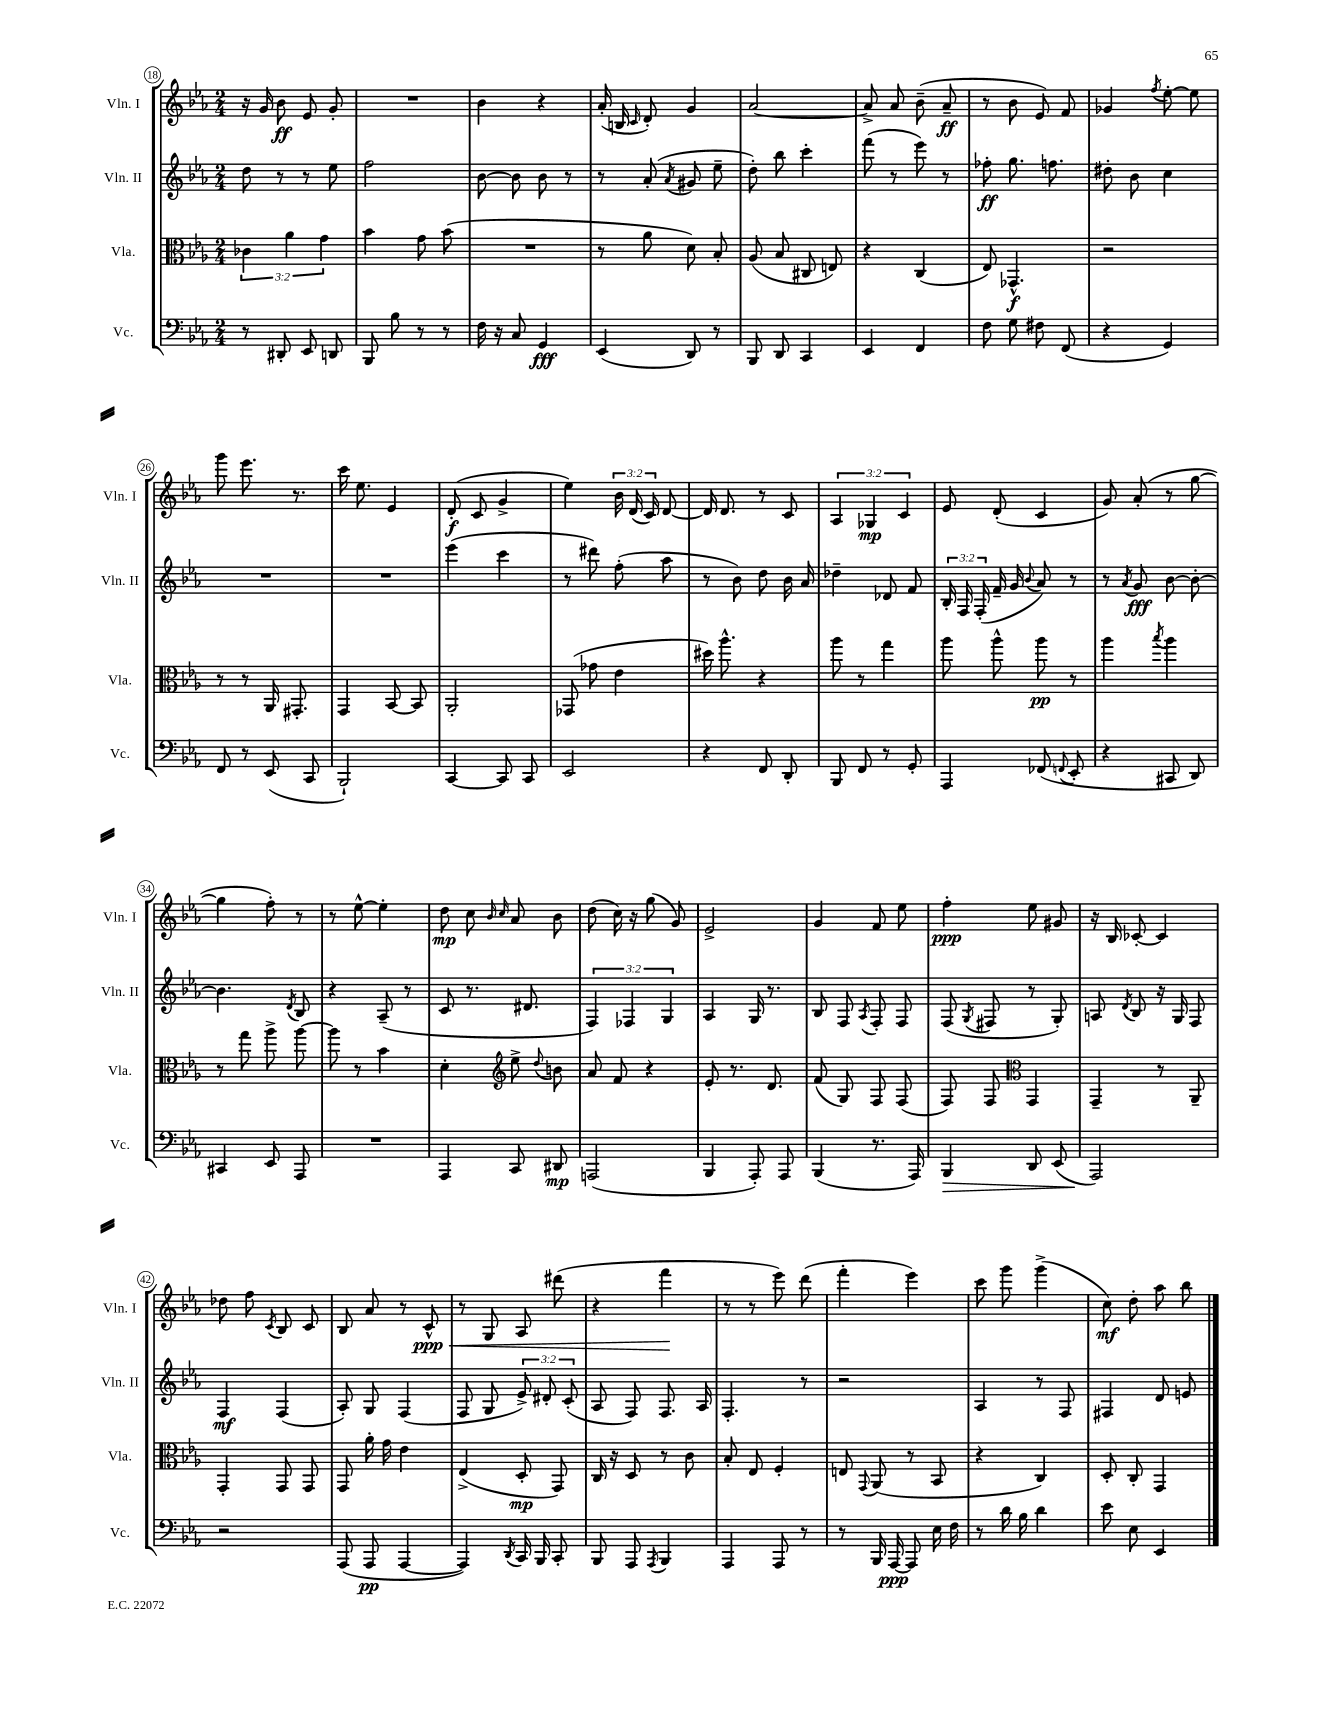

**kern	**dynam	**kern	**dynam	**kern	**dynam	**kern	**dynam
*part4	*part4	*part3	*part3	*part2	*part2	*part1	*part1
*staff4	*staff4	*staff3	*staff3	*staff2	*staff2	*staff1	*staff1
*I"Vc.	*	*I"Vla.	*	*I"Vln. II	*	*I"Vln. I	*
*I'Vc.	*	*I'Vla.	*	*I'Vln. II	*	*I'Vln. I	*
*clefF4	*	*clefC3	*	*clefG2	*	*clefG2	*
*k[b-e-a-]	*	*k[b-e-a-]	*	*k[b-e-a-]	*	*k[b-e-a-]	*
*M2/4	*	*M2/4	*	*M2/4	*	*M2/4	*
=18	=18	=18	=18	=18	=18	=18	=18
8r	.	6c-X\	.	8dd\	.	16r	.
.	.	.	.	.	.	16g/	.
8DD#X'/	.	.	.	8r	.	8b-\	ff
.	.	6a-\	.	.	.	.	.
8EE-/	.	.	.	8r	.	8e-/	.
.	.	6g\	.	.	.	.	.
8DDn/	.	.	.	8ee-\	.	8g'/	.
=19	=19	=19	=19	=19	=19	=19	=19
8BBB-/	.	4b-\	.	2ff\	.	2r	.
8B-\	.	.	.	.	.	.	.
8r	.	8g\	.	.	.	.	.
8r	.	(8b-\	.	.	.	.	.
=20	=20	=20	=20	=20	=20	=20	=20
16F\	.	2r	.	[8b-\	.	4b-\	.
16r	.	.	.	.	.	.	.
8C/	.	.	.	8b-\]	.	.	.
4GG/	fff	.	.	8b-\	.	4r	.
.	.	.	.	8r	.	.	.
=21	=21	=21	=21	=21	=21	=21	=21
(4EE-/	.	8r	.	8r	.	(16a-'/	.
.	.	.	.	.	.	16Bn/	.
.	.	.	.	.	.	16qqc/	.
.	.	8a-\	.	(8a-'/	.	8d'/)	.
.	.	.	.	8qa-/	.	.	.
8DD/)	.	8d\)	.	8g#X/	.	4g/	.
8r	.	8B-'/	.	8ee-~\	.	.	.
=22	=22	=22	=22	=22	=22	=22	=22
8BBB-/	.	(8A-/	.	8dd'\)	.	[2a-/	.
8DD/	.	8B-/	.	8bb-\	.	.	.
4CC/	.	8C#X/	.	4ccc'\	.	.	.
.	.	8En/)	.	.	.	.	.
=23	=23	=23	=23	=23	=23	=23	=23
4EE-/	.	4r	.	(8fff\	.	8a-^/]	.
.	.	.	.	8r	.	8a-/	.
4FF/	.	(4C/	.	8eee-\)	.	(8b-~\	.
.	.	.	.	8r	.	8a-~/	ff
=24	=24	=24	=24	=24	=24	=24	=24
8F\	.	8E-/)	.	8ff-X'\	ff	8r	.
8G\	.	4.GG-X^^/	f	8.gg\	.	8b-\	.
8F#X\	.	.	.	.	.	8e-/)	.
.	.	.	.	8.ffn\	.	.	.
(8FF/	.	.	.	.	.	8f/	.
=25	=25	=25	=25	=25	=25	=25	=25
4r	.	2r	.	8dd#X'\	.	4g-X/	.
.	.	.	.	8b-\	.	.	.
.	.	.	.	.	.	8qff/	.
4GG/)	.	.	.	4cc\	.	[8ee-'\	.
.	.	.	.	.	.	8ee-\]	.
!!LO:LB:g=z
=26	=26	=26	=26	=26	=26	=26	=26
8FF/	.	8r	.	2r	.	8ggg\	.
8r	.	8r	.	.	.	8.eee-\	.
(8EE-/	.	16AA-/	.	.	.	.	.
.	.	8.GG#X'/	.	.	.	8.r	.
8CC/	.	.	.	.	.	.	.
=27	=27	=27	=27	=27	=27	=27	=27
2BBB-`/)	.	4GG/	.	2r	.	16ccc\	.
.	.	.	.	.	.	8.ee-\	.
.	.	[8BB-/	.	.	.	4e-/	.
.	.	8BB-/]	.	.	.	.	.
=28	=28	=28	=28	=28	=28	=28	=28
[4CC/	.	2AA-'/	.	(4eee-\	.	(8d'/	f
.	.	.	.	.	.	8c/	.
8CC/]	.	.	.	4ccc\	.	4g^/	.
8CC/	.	.	.	.	.	.	.
=29	=29	=29	=29	=29	=29	=29	=29
2EE-/	.	(8GG-X/	.	8r	.	4ee-\)	.
.	.	8g-X\	.	8ddd#X\)	.	.	.
.	.	4e-\	.	(8ff'\	.	24b-\	.
.	.	.	.	.	.	(24d/	.
.	.	.	.	.	.	24c/)	.
.	.	.	.	8aa-\	.	[8d/	.
=30	=30	=30	=30	=30	=30	=30	=30
4r	.	16dd#X\)	.	8r	.	16d/]	.
.	.	8.aa-^^\	.	.	.	8.d/	.
.	.	.	.	8b-\)	.	.	.
8FF/	.	4r	.	8dd\	.	8r	.
8DD'/	.	.	.	16b-\	.	8c/	.
.	.	.	.	16a-/	.	.	.
=31	=31	=31	=31	=31	=31	=31	=31
8BBB-/	.	8aa-\	.	4dd-X~\	.	6A-/	.
8FF/	.	8r	.	.	.	.	.
.	.	.	.	.	.	6G-X/	mp
8r	.	4gg\	.	8d-X/	.	.	.
.	.	.	.	.	.	6c/	.
8GG'/	.	.	.	8f/	.	.	.
=32	=32	=32	=32	=32	=32	=32	=32
4AAA-/	.	8aa-\	.	24B-'/	.	8e-/	.
.	.	.	.	24F/	.	.	.
.	.	.	.	(24F'/	.	.	.
.	.	8aa-^^\	.	16f~/	.	(8d'/	.
.	.	.	.	16g/	.	.	.
.	.	.	.	8qqb-/	.	.	.
(8FF-X/	.	8aa-\	pp	8a-/)	.	4c/	.
8qqFFn/	.	.	.	.	.	.	.
8EE-'/	.	8r	.	8r	.	.	.
=33	=33	=33	=33	=33	=33	=33	=33
4r	.	4aa-\	.	8r	.	8g/)	.
.	.	.	.	8qa-/	.	.	.
.	.	.	.	8g/	fff	(8a-'/	.
.	.	8qbb-/	.	.	.	.	.
8CC#X/	.	4aa-\	.	[8b-\	.	8r	.
8DD/)	.	.	.	8b-'\_	.	[8gg\	.
!!LO:LB:g=z
=34	=34	=34	=34	=34	=34	=34	=34
4CC#X/	.	8r	.	4.b-\]	.	4gg\]	.
.	.	8gg\	.	.	.	.	.
8EE-/	.	8aa-^\	.	.	.	8ff'\)	.
.	.	.	.	8qd/	.	.	.
8AAA-/	.	[8aa-\	.	8B-/	.	8r	.
=35	=35	=35	=35	=35	=35	=35	=35
2r	.	8aa-\]	.	4r	.	8r	.
.	.	8r	.	.	.	[8ee-^^\	.
.	.	4b-\	.	(8A-~/	.	4ee-'\]	.
.	.	.	.	8r	.	.	.
=36	=36	=36	=36	=36	=36	=36	=36
4AAA-/	.	4d'\	.	8c/	.	8dd\	mp
.	.	.	.	8.r	.	8cc\	.
*	*	*clefG2	*	*	*	*	*
.	.	.	.	.	.	16qqb-/	.
.	.	.	.	.	.	16qqcc/	.
8CC/	.	8ee-^\	.	.	.	8a-/	.
.	.	.	.	8.d#X/	.	.	.
.	.	8qqdd/	.	.	.	.	.
8DD#X/	mp	8bn\	.	.	.	8b-\	.
=37	=37	=37	=37	=37	=37	=37	=37
(2AAAn/	.	8a-/	.	6F/)	.	(8dd\	.
.	.	8f/	.	.	.	16cc\)	.
.	.	.	.	6F-X/	.	.	.
.	.	.	.	.	.	16r	.
.	.	4r	.	.	.	(8gg\	.
.	.	.	.	6G/	.	.	.
.	.	.	.	.	.	8g/)	.
=38	=38	=38	=38	=38	=38	=38	=38
4BBB-/	.	8e-'/	.	4A-/	.	2e-^/	.
.	.	8.r	.	.	.	.	.
8AAA-'/)	.	.	.	16G/	.	.	.
.	.	8.d/	.	8.r	.	.	.
8AAA-/	.	.	.	.	.	.	.
=39	=39	=39	=39	=39	=39	=39	=39
(4BBB-/	.	(8f/	.	8B-/	.	4g/	.
.	.	8G/)	.	8F/	.	.	.
.	.	.	.	8qA-/	.	.	.
8.r	.	8F/	.	8F'/	.	8f/	.
.	.	(8F/	.	8F/	.	8ee-\	.
16AAA-/)	.	.	.	.	.	.	.
=40	=40	=40	=40	=40	=40	=40	=40
!	!LO:HP:b	!	!	!	!	!	!
4BBB-/	>	8F/)	.	(8F/	.	4ff'\	ppp
.	.	.	.	8qG/	.	.	.
.	.	8F/	.	8F#X/	.	.	.
*	*	*clefC3	*	*	*	*	*
8DD/	.	4GG/	.	8r	.	8ee-\	.
(8EE-/	.	.	.	8G'/)	.	8g#X/	.
=41	=41	=41	=41	=41	=41	=41	=41
2AAA-/)	.	4GG~/	.	8An/	.	16r	.
.	.	.	.	.	.	16B-/	.
.	.	.	.	8qd/	.	.	.
.	.	.	.	8B-/	.	[8c-X'/	.
.	.	8r	.	16r	.	4c-/]	.
.	.	.	.	16G/	.	.	.
.	.	8AA-~/	.	8F/	.	.	.
.	]	.	.	.	.	.	.
!!LO:LB:g=z
=42	=42	=42	=42	=42	=42	=42	=42
2r	.	4GG'/	.	4F/	mf	8dd-X\	.
.	.	.	.	.	.	8ff\	.
.	.	.	.	.	.	8qc/	.
.	.	8GG/	.	(4F/	.	8B-/	.
.	.	8GG/	.	.	.	8c/	.
=43	=43	=43	=43	=43	=43	=43	=43
(8AAA-/	.	8GG/	.	8A-'/)	.	8B-/	.
8AAA-/	pp	16a-'\	.	8G/	.	8a-/	.
.	.	16g\	.	.	.	.	.
[4AAA-/	.	4e-\	.	(4F/	.	8r	.
!	!	!	!	!	!	!	!LO:HP:b
.	.	.	.	.	.	8c^^/	< ppp
=44	=44	=44	=44	=44	=44	=44	=44
4AAA-/])	.	(4E-^/	.	8F/	.	8r	.
.	.	.	.	8G/	.	8G/	.
8qDD/	.	.	.	.	.	.	.
16CC/	.	8D'/	mp	12e-^/)	.	8A-/	.
16BBB-/	.	.	.	.	.	.	.
.	.	.	.	12d#X'/	.	.	.
8CC'/	.	8GG/)	.	.	.	(8ddd#X\	.
.	.	.	.	(12c'/	.	.	.
=45	=45	=45	=45	=45	=45	=45	=45
8BBB-/	.	16C/	.	8A-/	.	4r	.
.	.	16r	.	.	.	.	.
8AAA-/	.	8D/	.	8F/)	.	.	.
8qAAA-/	.	.	.	.	.	.	.
4BBB-/	.	8r	.	8.F/	.	4fff\	.
.	.	8c\	.	.	.	.	.
.	.	.	.	16A-/	.	.	.
.	.	.	.	.	.	.	[
=46	=46	=46	=46	=46	=46	=46	=46
4AAA-/	.	8B-'/	.	4.F'/	.	8r	.
.	.	8E-/	.	.	.	8r	.
8AAA-/	.	4F'/	.	.	.	8eee-\)	.
8r	.	.	.	8r	.	(8ddd\	.
=47	=47	=47	=47	=47	=47	=47	=47
8r	.	8En/	.	2r	.	4fff'\	.
.	.	8qqGG/	.	.	.	.	.
16BBB-/	.	(8AA-/	.	.	.	.	.
[16AAA-/	ppp	.	.	.	.	.	.
8AAA-/]	.	8r	.	.	.	4eee-\)	.
16E-\	.	8BB-/	.	.	.	.	.
16F\	.	.	.	.	.	.	.
=48	=48	=48	=48	=48	=48	=48	=48
8r	.	4r	.	4A-/	.	8ccc\	.
16d\	.	.	.	.	.	8ggg\	.
16B-\	.	.	.	.	.	.	.
4d\	.	4C/)	.	8r	.	(4ggg^\	.
.	.	.	.	8F/	.	.	.
=49	=49	=49	=49	=49	=49	=49	=49
8e-\	.	8D'/	.	4F#X/	.	8cc\)	mf
8E-\	.	8C'/	.	.	.	8dd'\	.
4EE-/	.	4GG/	.	8d/	.	8aa-\	.
.	.	.	.	8en/	.	8bb-\	.
==	==	==	==	==	==	==	==
*-	*-	*-	*-	*-	*-	*-	*-
